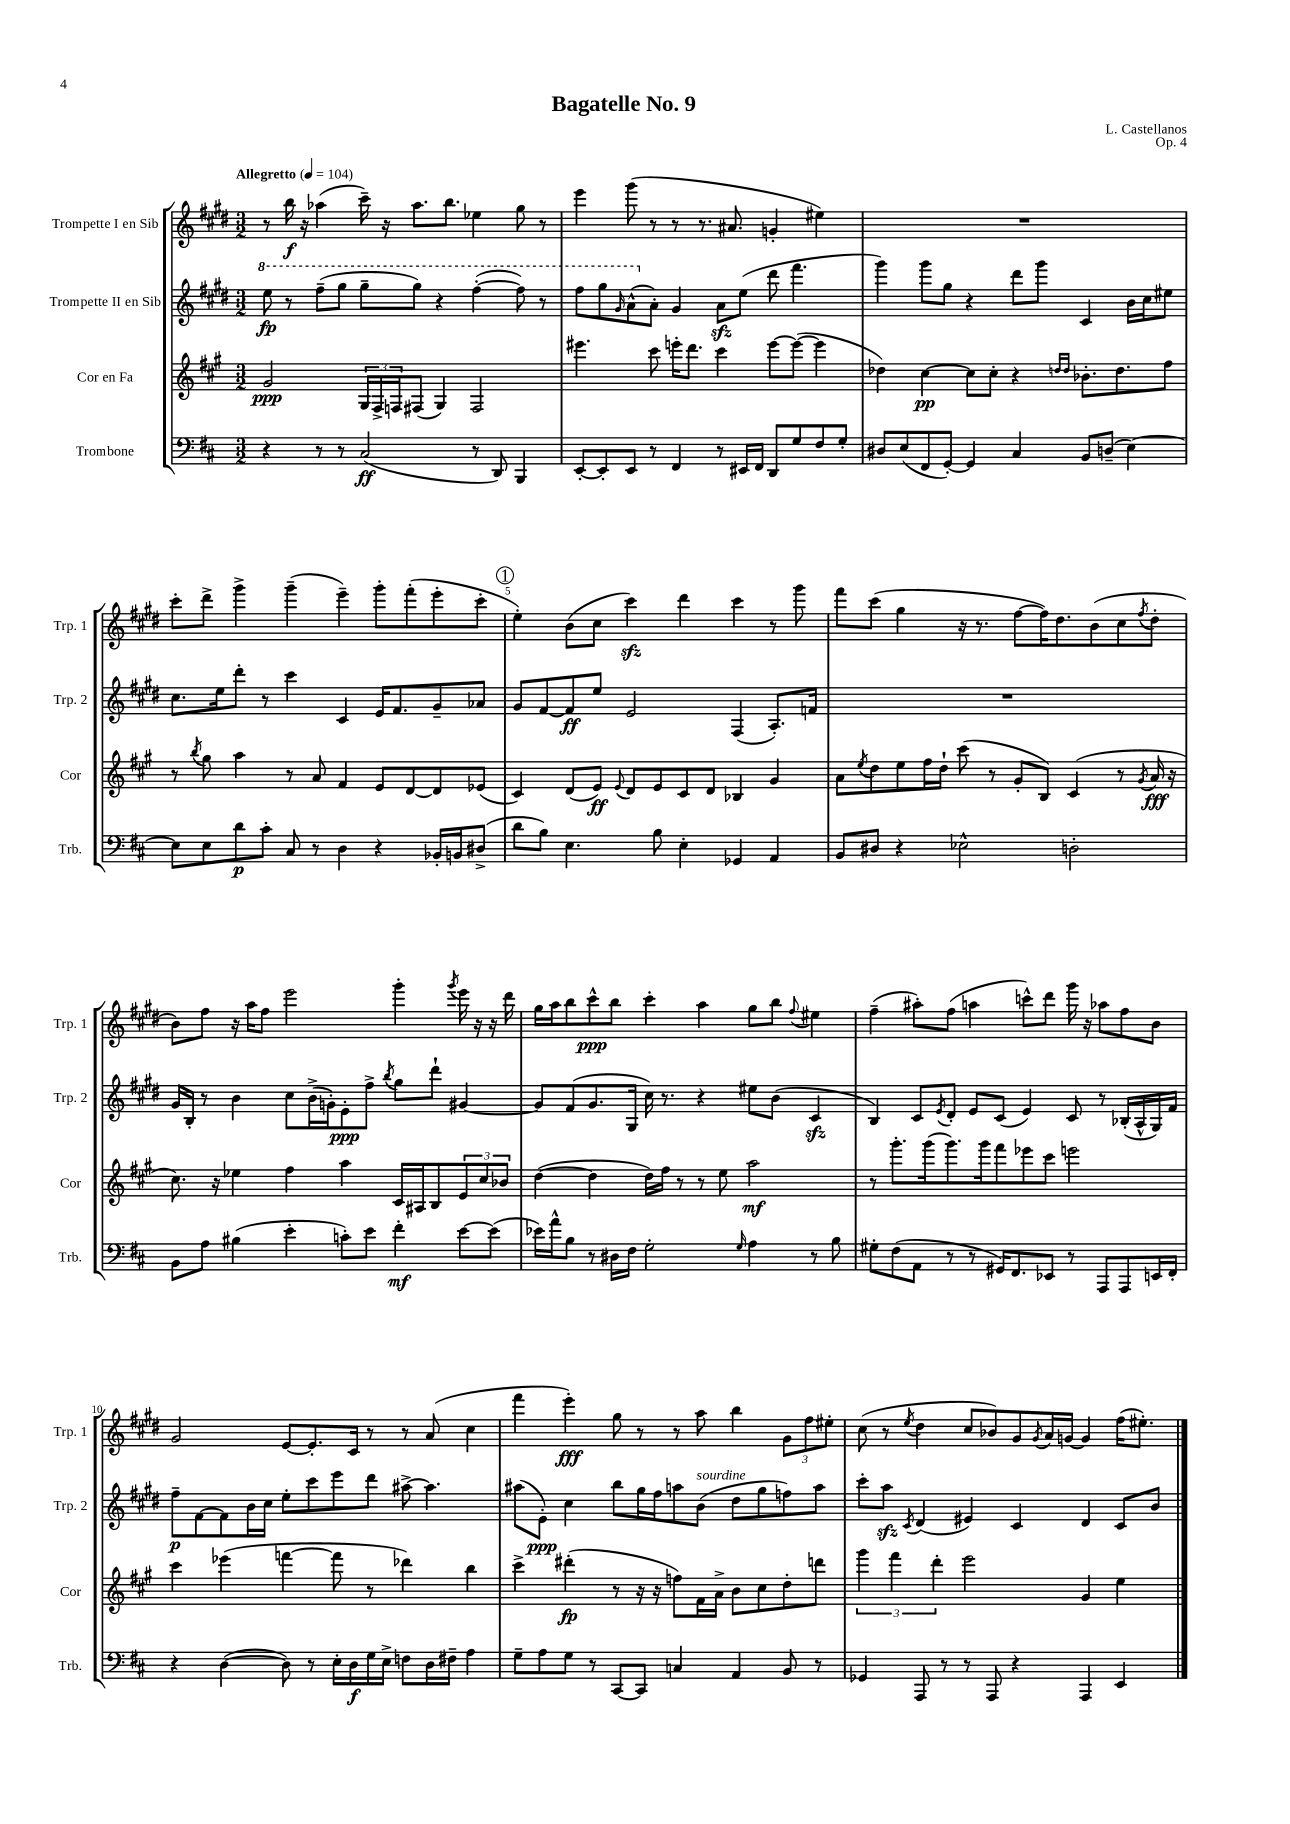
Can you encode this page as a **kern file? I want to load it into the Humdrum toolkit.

**kern	**kern	**kern	**kern
*staff4	*staff3	*staff2	*staff1
*clefF4	*clefG2	*clefG2	*clefG2
*k[f#c#]	*k[f#c#g#]	*k[f#c#g#d#]	*k[f#c#g#d#]
*M3/2	*M3/2	*M3/2	*M3/2
*MM104	*MM104	*MM104	*MM104
4r	2g#	8eee	8r
.	.	8r	16bb
.	.	.	16r
8r	.	(8fff#~	(4aa-
8r	.	8ggg#	.
(2C#	24G#	8ggg#~	16ccc#~)
.	24F#^	.	.
.	.	.	16r
.	24F	.	.
.	(8F#	8ggg#)	8.aa-
.	4G#)	4r	.
.	.	.	8.bb
8r	2F#	([4fff#'	4ee-
8DD)	.	.	.
4BBB	.	8fff#])	8gg#
.	.	8r	8r
=	=	=	=
[8EE'	4.eee#	8fff#	4eee
8EE']	.	8ggg#	.
.	.	16qqgg#	.
8EE	.	(8aa^^	(8ggg#
8r	8ccc#	8a')	8r
4FF#	16eee'	4g#	8r
.	8.ddd	.	.
.	.	.	8.r
8r	4ccc#	8a	.
.	.	.	8.a#
16EE#	.	(8ee	.
16FF#	.	.	.
8DD	[8eee	8ddd#	4g'
8G	(8eee_	4.fff#	.
8F#	4eee]	.	4ee#)
8G'	.	.	.
=	=	=	=
8D#	4dd-)	4ggg#)	1.r
(8E	.	.	.
8FF#	[4cc#	8ggg#	.
[8GG')	.	8gg#	.
4GG]	8cc#]	4r	.
.	8cc#'	.	.
4C#	4r	8ddd#	.
.	.	8ggg#	.
.	16qqdd	.	.
.	16qqdd	.	.
8BB	8.b-'	4c#	.
(8D~	.	.	.
.	8.dd	.	.
[4E)	.	16b	.
.	.	16cc#	.
.	8ff#	8ee#	.
=	=	=	=
8E]	8r	8.cc#	8ccc#'
.	8qbb	.	.
8E	8gg#	.	8ddd#^
.	.	16ee	.
8d	4aa	8ddd#'	4ggg#^
8c#'	.	8r	.
8C#	8r	4ccc#	(4ggg#~
8r	8a	.	.
4D	4f#	4c#	4eee~)
4r	8e	16e	8ggg#'
.	.	8.f#	.
.	[8d	.	(8fff#'
16BB-'	8d]	8g#~	8eee'
16BB	.	.	.
(8D#^	(8e-	8a-	8ccc#'
=	=	=	=
8d	4c#)	8g#	4ee')
8B)	.	[8f#	.
4.E	(8d	8f#]	(8b
.	8e)	8ee	8cc#
.	8qqe	.	.
.	8d	2e	4ccc#)
8B	8e	.	.
4E'	8c#	.	4ddd#
.	8d	.	.
4GG-	4B-	(4F#	4ccc#
4AA	4g#	8.A')	8r
.	.	.	8ggg#
.	.	16f	.
=	=	=	=
8BB	8a	1.r	8fff#
.	8qee	.	.
8D#	8dd	.	(8ccc#
4r	8ee	.	4gg#
.	16ff#	.	.
.	16dd`	.	.
2E-^^	(8ccc#	.	16r
.	.	.	8.r
.	8r	.	.
.	8g#'	.	[8ff#
.	8B)	.	16ff#])
.	.	.	8.dd#
2D'	(4c#	.	.
.	.	.	(8b
.	8r	.	8cc#
.	8qg#	.	8qff#
.	16a	.	8dd#'
.	16r	.	.
=	=	=	=
8BB	8.cc#)	16g#	8b)
.	.	16B'	.
8A	.	8r	8ff#
.	16r	.	.
(4B#	4ee-	4b	16r
.	.	.	16aa
.	.	.	8ff#
4e'	4ff#	8cc#	2eee
.	.	(16b^	.
.	.	16g')	.
8c')	4aa	8e'	.
8e	.	8ff#^	.
.	.	8qbb	.
4f#'	16c#	8gg#	4ggg#'
.	16A#	.	.
.	8B	8ddd#`	.
.	.	.	8qggg#
[8e	12e	[4g#	16eee
.	.	.	16r
.	12cc#	.	.
(8e]	.	.	16r
.	12b-	.	.
.	.	.	16ddd#
=	=	=	=
16e-)	([4dd	8g#]	16gg#
16a^^	.	.	16aa
8B	.	(8f#	8bb
8r	4dd]	8.g#	8ccc#^^
16D#	.	.	8bb
16F#	.	16G#	.
2G'	16dd)	16cc#)	4ccc#'
.	16ff#	8.r	.
.	8r	.	.
.	8r	4r	4aa
.	8ee	.	.
16qqG	.	.	.
4A	2aa	8ee#	8gg#
.	.	(8b	8bb
.	.	.	8qqff#
8r	.	4c#	4ee#
8B	.	.	.
=	=	=	=
8G#'	8r	4B)	(4ff#~
(8F#	8.ggg#'	.	.
8AA	.	8c#	8aa#')
.	(16ggg#	.	.
.	.	8qe	.
8r	8.ggg#)	8d#'	(8ff#
8r	.	8e	4aa
.	16ggg#	.	.
16GG#)	8fff#	(8c#	.
8.FF#	.	.	.
.	8eee-	4e)	8ccc^^)
8EE-	8ccc#	.	8ddd#
8r	2eee	8c#	16ggg#
.	.	.	16r
8AAA	.	8r	8aa-
8AAA	.	(16B-'	8ff#
.	.	16A^^	.
16EE	.	16G#)	8b
16FF#'	.	16f#	.
=	=	=	=
4r	4ccc#	8ff#~	2g#
.	.	[8f#	.
([4D	(4eee-	8f#]	.
.	.	16b	.
.	.	16cc#	.
8D])	[4fff	8ee'	[8e
8r	.	8ccc#	8.e']
16E'	8fff]	8eee	.
16D	.	.	16c#
16G	8r	8ddd#	8r
16E^	.	.	.
8F	4ddd-)	[8aa#^	8r
16D	.	4.aa#]	(8a
16F#~	.	.	.
4A	4bb	.	4cc#
=	=	=	=
8G~	4ccc#^	(8aa#	4fff#
8A	.	8e')	.
8G	(4ddd#'	4cc#	4eee')
8r	.	.	.
[8CC#	8r	8bb	8gg#
8CC#]	16r	16gg#	8r
.	16r	16ff#	.
4C	8ff)	8aa	8r
.	16f#	(8b	8aa
.	16a^	.	.
4AA	8b	8dd#	4bb
.	8cc#	8gg#	.
8BB	8dd'	8ff)	12g#
.	.	.	12ff#
8r	8ddd	8aa	.
.	.	.	12ee#'
=	=	=	=
4GG-	6ggg#	8ccc#'	(8cc#
.	.	8aa	8r
.	6fff#	.	.
.	.	8qc#	8qee
8AAA	.	(4d#	4dd#
.	6ddd'	.	.
8r	.	.	.
8r	2eee	4e#)	8cc#
8AAA	.	.	8b-)
4r	.	4c#	8g#
.	.	.	8qg#
.	.	.	16a
.	.	.	[16g
4AAA	4g#	4d#	4g]
4EE	4ee	8c#	(16ff#
.	.	.	8.ee#')
.	.	8b	.
==	==	==	==
*-	*-	*-	*-
